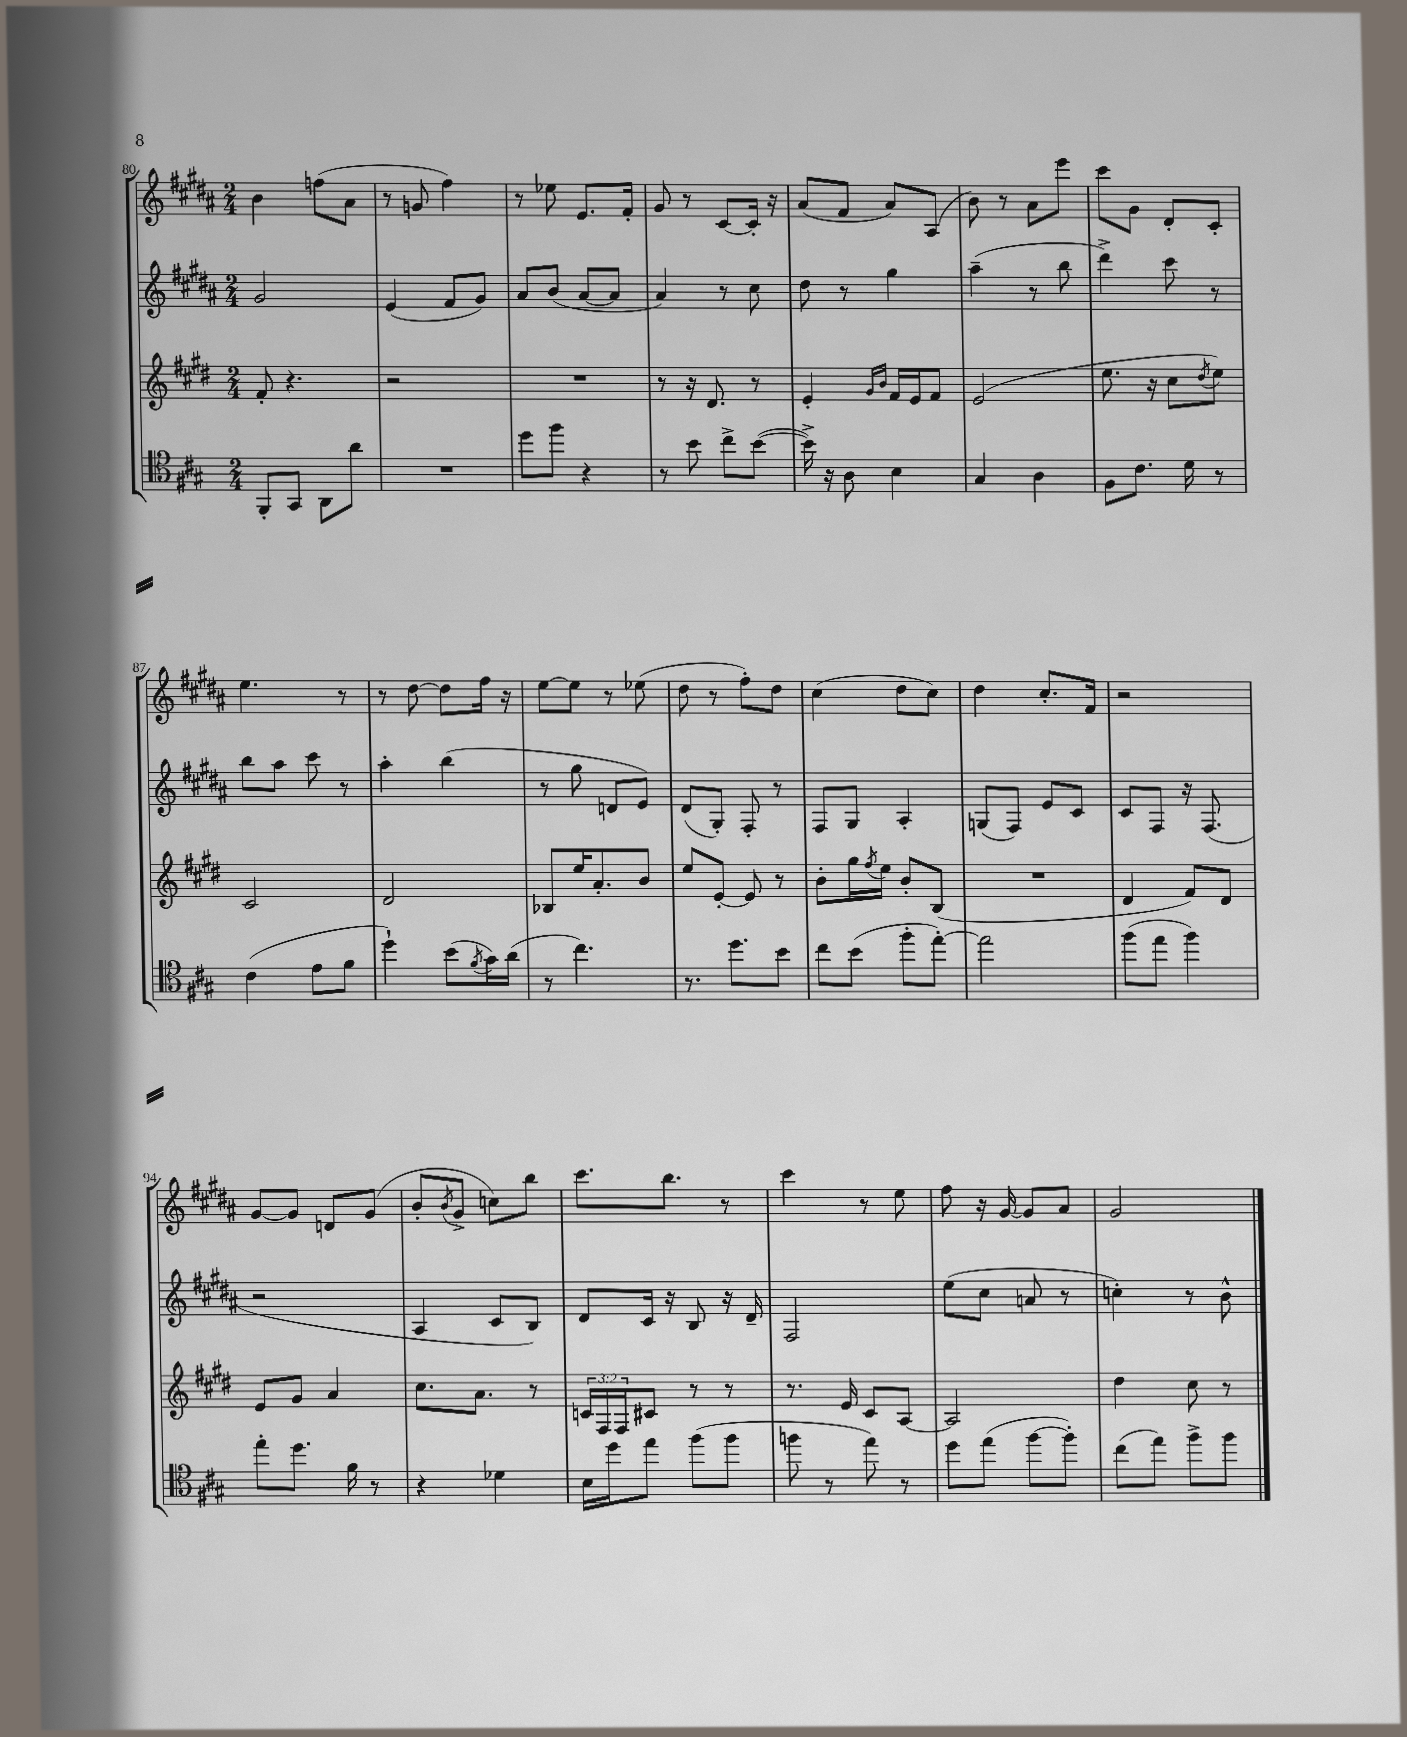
<<
\new StaffGroup <<
\new Staff = "s0" {
    \clef treble \key b \major \numericTimeSignature \time 2/4
    b'4 f''8( ais'8 |
    r8 g'8 fis''4) |
    r8 ees''8 e'8. fis'16-. |
    gis'8 r8 cis'8~ cis'16-. r16 |
    ais'8( fis'8 ais'8) ais8( |
    b'8) r8 ais'8 e'''8 |
    cis'''8 gis'8 dis'8-. cis'8-. |
    e''4. r8 |
    r8 dis''8~ dis''8 fis''16 r16 |
    e''8~ e''8 r8 ees''8( |
    dis''8 r8 fis''8-.) dis''8 |
    cis''4( dis''8 cis''8) |
    dis''4 cis''8.-. fis'16 |
    r2 |
    gis'8~ gis'8 d'8 gis'8( |
    b'8-. \acciaccatura { b'8 } gis'8-> c''8) b''8 |
    cis'''8. b''8. r8 |
    cis'''4 r8 e''8 |
    fis''8 r16 gis'16~ gis'8 ais'8 |
    gis'2 \bar "|." |
}
\new Staff = "s1" {
    \clef treble \key b \major \numericTimeSignature \time 2/4
    gis'2 |
    e'4( fis'8 gis'8) |
    ais'8 b'8( ais'8~ ais'8 |
    ais'4) r8 cis''8 |
    dis''8 r8 gis''4 |
    ais''4--( r8 b''8 |
    dis'''4->) cis'''8 r8 |
    b''8 ais''8 cis'''8 r8 |
    ais''4-. b''4( |
    r8 gis''8 d'8 e'8) |
    dis'8( gis8-.) fis8-. r8 |
    fis8 gis8 ais4-. |
    g8( fis8) e'8 cis'8 |
    cis'8 fis8 r16 fis8.( |
    r2 |
    ais4 cis'8 b8) |
    dis'8 cis'16 r16 b8 r16 dis'16-- |
    fis2 |
    e''8( cis''8 a'8 r8 |
    c''4-.) r8 b'8-^ \bar "|." |
}
\new Staff = "s2" {
    \clef treble \key e \major \numericTimeSignature \time 2/4 \override Staff.TupletNumber.text = #tuplet-number::calc-fraction-text
    fis'8-. r4. |
    r2 |
    R2 |
    r8 r16 dis'8. r8 |
    e'4-. \grace { gis'16 b'16 } fis'16 e'16 fis'8 |
    e'2( |
    e''8. r16 cis''8 \acciaccatura { dis''8 } e''8) |
    cis'2 |
    dis'2 |
    bes8 e''16 a'8.-. b'8 |
    e''8 e'8~-. e'8 r8 |
    b'8-. gis''16 \acciaccatura { fis''8 } e''16 b'8-. b8( |
    R2 |
    dis'4 fis'8) dis'8 |
    e'8 gis'8 a'4 |
    cis''8. a'8. r8 |
    \tuplet 3/2 { c'16 fis16 fis16 } cis'8 r8 r8 |
    r8. e'16 cis'8 a8~ |
    a2 |
    dis''4 cis''8 r8 \bar "|." |
}
\new Staff = "s3" {
    \clef tenor \key a \major \numericTimeSignature \time 2/4
    fis,8-. gis,8 a,8 a'8 |
    R2 |
    d''8 fis''8 r4 |
    r8 b'8 cis''8-> b'8~( |
    b'16->) r16 a8 b4 |
    gis4 a4 |
    fis8 cis'8. d'16 r8 |
    cis'4( e'8 fis'8 |
    d''4-!) b'8( \acciaccatura { fis'8 } gis'16) a'16( |
    r8 cis''4.) |
    r8. d''8. b'8 |
    cis''8 b'8( fis''8-. e''8~-.) |
    e''2 |
    fis''8( e''8 fis''4) |
    e''8-. d''8. fis'16 r8 |
    r4 des'4 |
    b16 d''16 e''8 fis''8( fis''8 |
    f''8 r8 e''8) r8 |
    d''8 e''8( fis''8~ fis''8-.) |
    cis''8( e''8) fis''8-> fis''8 \bar "|." |
}
>>
>>
\layout { \context { \Score currentBarNumber = #80 } }
